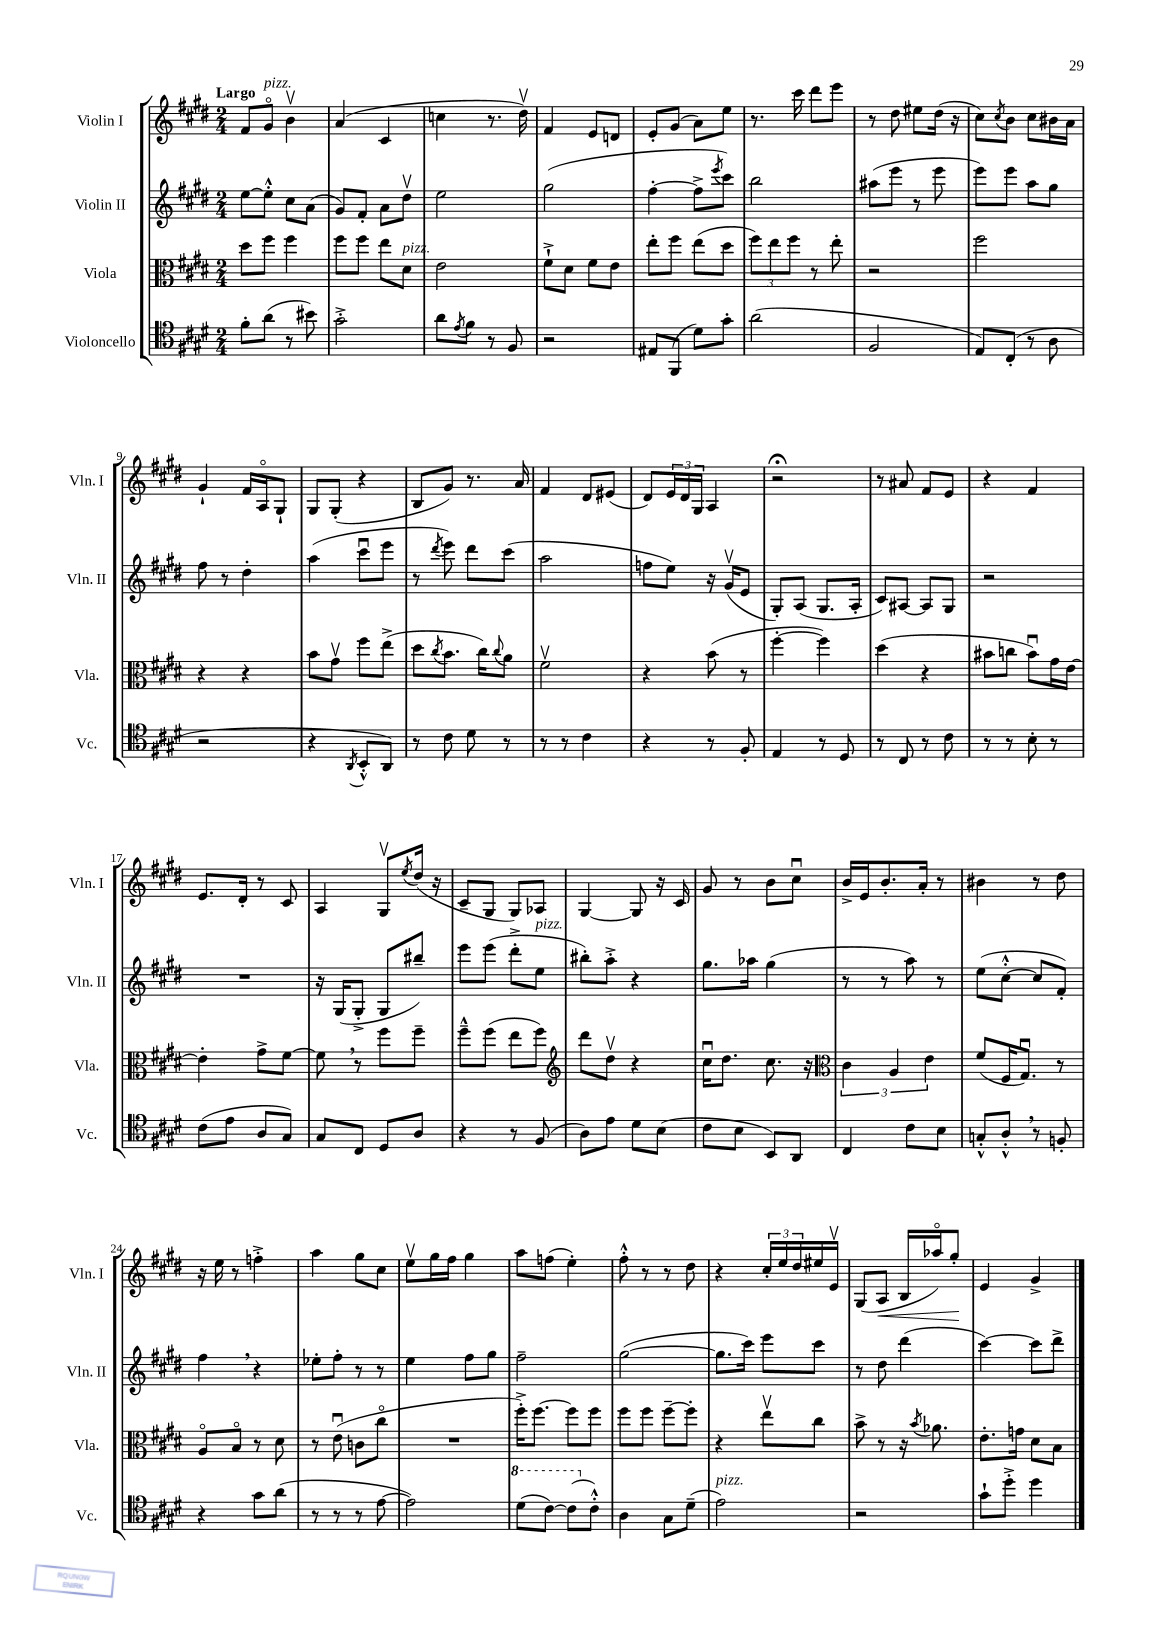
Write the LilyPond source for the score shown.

<<
\new StaffGroup <<
\new Staff = "s0" \with { instrumentName = "Violin I" shortInstrumentName = "Vln. I" } {
    \clef treble \key e \major \numericTimeSignature \time 2/4 \tempo "Largo"
    fis'8 gis'8\flageolet^\markup { \italic "pizz." } b'4\upbow |
    a'4( cis'4 |
    c''4 r8. dis''16\upbow) |
    fis'4 e'8 d'8 |
    e'8-. gis'8( a'8) e''8 |
    r8. cis'''16 dis'''8 e'''8 |
    r8 dis''8 eis''8 dis''16( r16 |
    cis''8) \acciaccatura { cis''8 } b'8 cis''8 bis'16 a'16 |
    gis'4-! fis'16 a16\flageolet gis8-! |
    gis8 gis8-.( r4 |
    b8 gis'8) r8. a'16 |
    fis'4 dis'8 eis'8( |
    dis'8) \tuplet 3/2 { e'16 dis'16 gis16 } a4 |
    r2\fermata |
    r8 ais'8 fis'8 e'8 |
    r4 fis'4 |
    e'8. dis'16-. r8 cis'8 |
    a4 gis8\upbow \acciaccatura { e''8 } dis''16( r16 |
    cis'8-- gis8 gis8) aes8 |
    gis4~ gis8 r16 cis'16 |
    gis'8 r8 b'8 cis''8\downbow |
    b'16-> e'16 b'8.-. a'16-. r8 |
    bis'4 r8 dis''8 |
    r16 e''16 r8 f''4-.-> |
    a''4 gis''8 cis''8 |
    e''8\upbow gis''16 fis''16 gis''4 |
    a''8 f''8( e''4-.) |
    fis''8-.-^ r8 r8 dis''8 |
    r4 \tuplet 3/2 { cis''16-. e''16 dis''16 } eis''16 e'16\upbow |
    gis8( a8\< b16 aes''16\flageolet) gis''8-.\! |
    e'4 gis'4-> \bar "|." |
}
\new Staff = "s1" \with { instrumentName = "Violin II" shortInstrumentName = "Vln. II" } {
    \clef treble \key e \major \numericTimeSignature \time 2/4
    e''8~ e''8-.-^ cis''8 a'8( |
    gis'8) fis'8-. a'8 dis''8\upbow |
    e''2 |
    gis''2( |
    fis''4~-. fis''8-> \acciaccatura { e'''8 } cis'''8) |
    b''2 |
    ais''8( e'''8 r8 e'''8 |
    e'''8) e'''8 a''8 gis''8 |
    fis''8 r8 dis''4-. |
    a''4( cis'''8\downbow e'''8 |
    r8 \acciaccatura { dis'''8 } e'''8) dis'''8 cis'''8( |
    a''2 |
    f''8 e''8) r16 gis'16\upbow( e'8 |
    gis8-.) a8( gis8. a16-. |
    cis'8) ais8~ ais8 gis8 |
    r2 |
    R2 |
    r16 gis16( gis8-.-> gis8 bis''8--) |
    e'''8 e'''8( dis'''8-.-> e''8^\markup { \italic "pizz." } |
    bis''8-.) a''8-.-> r4 |
    gis''8. aes''16 gis''4( |
    r8 r8 a''8) r8 |
    e''8( cis''8~-.-^ cis''8 fis'8-.) |
    fis''4 \breathe r4 |
    ees''8-. fis''8-. r8 r8 |
    e''4 fis''8 gis''8 |
    fis''2-- |
    gis''2~( |
    gis''8. cis'''16) e'''8 cis'''8 |
    r8 dis''8 dis'''4( |
    cis'''4~) cis'''8 dis'''8-> \bar "|." |
}
\new Staff = "s2" \with { instrumentName = "Viola" shortInstrumentName = "Vla." } {
    \clef alto \key e \major \numericTimeSignature \time 2/4
    dis''8 fis''8 fis''4 |
    fis''8 fis''8 e''8 dis'8^\markup { \italic "pizz." } |
    e'2 |
    fis'8-!-> dis'8 fis'8 e'8 |
    e''8-. fis''8 e''8( dis''8 |
    \tuplet 3/2 { fis''8) e''8 fis''8 } r8 e''8-. |
    r2 |
    fis''2 |
    r4 r4 |
    b'8 gis'8\upbow fis''8 e''8->( |
    dis''8 \acciaccatura { cis''8 } b'8. cis''16) \appoggiatura { cis''8 } a'8 |
    fis'2\upbow |
    r4 b'8( r8 |
    fis''4~-. fis''4) |
    dis''4( r4 |
    bis'8 c''8 bis'8\downbow) gis'16 e'16~ |
    e'4-. gis'8-> fis'8~ |
    fis'8 \breathe r8 fis''8 fis''8-- |
    fis''8---^ fis''8( e''8 fis''8) |
    \clef treble dis'''8 dis''8\upbow r4 |
    cis''16\downbow dis''8. cis''8. r16 |
    \clef alto \tuplet 3/2 { cis'4 a4 e'4 } |
    fis'8( fis16 gis8.\downbow) r8 |
    a8\flageolet b8\flageolet r8 dis'8 |
    r8 e'8\downbow( c'8 cis''8\flageolet |
    R2 |
    fis''16-.->) fis''8.~ fis''8 fis''8 |
    fis''8 fis''8 fis''8~-- fis''8-. |
    r4 e''8\upbow cis''8 |
    b'8-> r8 r16 \acciaccatura { b'8 } aes'8. |
    e'8.-. g'16 dis'8 b8 \bar "|." |
}
\new Staff = "s3" \with { instrumentName = "Violoncello" shortInstrumentName = "Vc." } {
    \clef tenor \key e \major \numericTimeSignature \time 2/4
    fis'8-. a'8( r8 bis'8) |
    gis'2-.-> |
    a'8 \acciaccatura { e'8 } fis'8 r8 fis8 |
    r2 |
    eis8 fis,8( dis'8) gis'8-. |
    a'2( |
    fis2 |
    e8) cis8-.( r8 a8 |
    r2 |
    r4 \acciaccatura { a,8 } b,8-.-^ a,8) |
    r8 cis'8 dis'8 r8 |
    r8 r8 cis'4 |
    r4 r8 fis8-. |
    e4 r8 dis8 |
    r8 cis8 r8 cis'8 |
    r8 r8 b8-. r8 |
    cis'8( e'8 a8 gis8) |
    gis8 cis8 dis8 a8 |
    r4 r8 fis8( |
    a8) e'8 dis'8 b8( |
    cis'8 b8 b,8) a,8 |
    cis4 cis'8 b8 |
    g8-.-^ a8-.-^ \breathe r8 f8-. |
    r4 gis'8 a'8( |
    r8 r8 r8 e'8~ |
    e'2) |
    \ottava #1 dis''8( cis''8~) cis''8( \ottava #0 cis'8-.-^) |
    a4 gis8 dis'8--( |
    e'2^\markup { \italic "pizz." }) |
    r2 |
    gis'8-! dis''8-.-> dis''4 \bar "|." |
}
>>
>>
